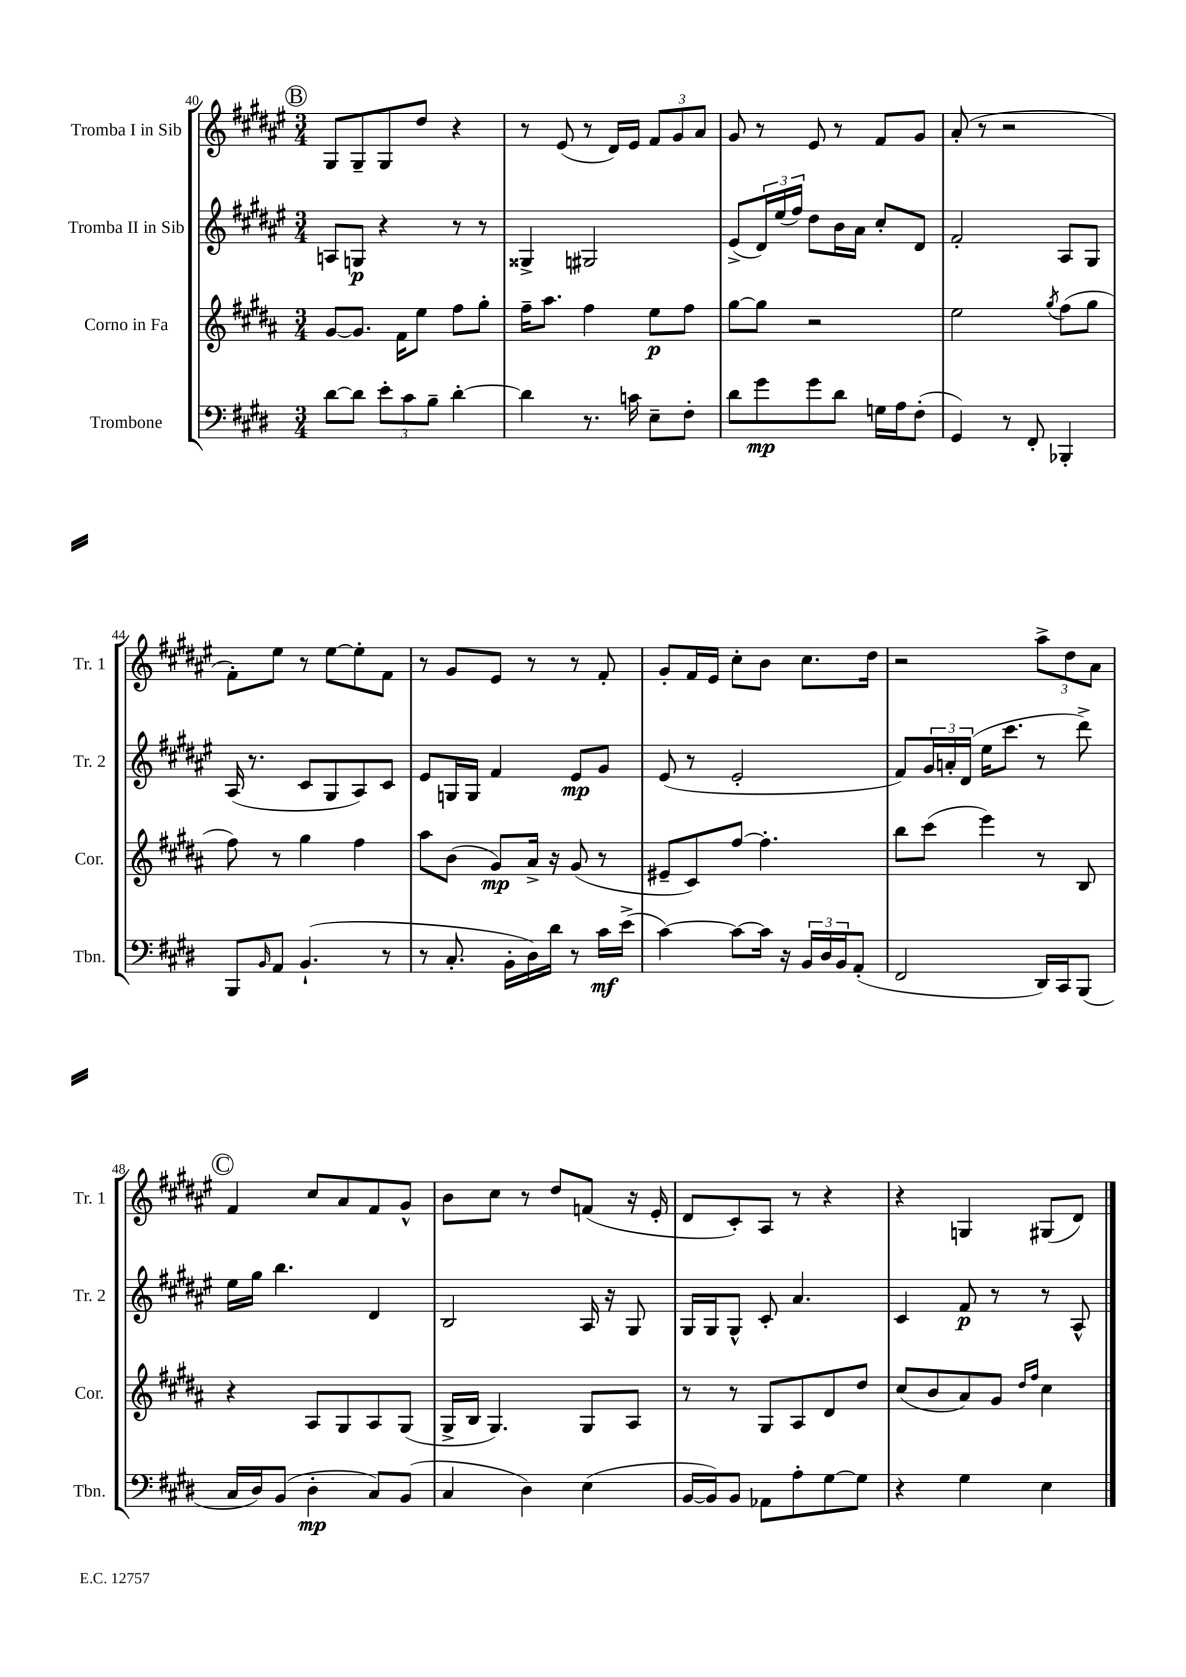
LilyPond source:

<<
\new StaffGroup <<
\new Staff = "s0" \with { instrumentName = "Tromba I in Sib" shortInstrumentName = "Tr. 1" } {
    \clef treble \key fis \major \numericTimeSignature \time 3/4
    \mark \markup { \circle "B" } gis8 gis8-- gis8 dis''8 r4 |
    r8 eis'8( r8 dis'16) eis'16 \tuplet 3/2 { fis'8 gis'8 ais'8 } |
    gis'8 r8 eis'8 r8 fis'8 gis'8 |
    ais'8-.( r8 r2 |
    fis'8-.) eis''8 r8 eis''8~ eis''8-. fis'8 |
    r8 gis'8 eis'8 r8 r8 fis'8-. |
    gis'8-. fis'16 eis'16 cis''8-. b'8 cis''8. dis''16 |
    r2 \tuplet 3/2 { ais''8-> dis''8 ais'8 } |
    \mark \markup { \circle "C" } fis'4 cis''8 ais'8 fis'8 gis'8-^ |
    b'8 cis''8 r8 dis''8 f'8( r16 eis'16-. |
    dis'8 cis'8-.) ais8 r8 r4 |
    r4 g4 gis8( dis'8) \bar "|." |
}
\new Staff = "s1" \with { instrumentName = "Tromba II in Sib" shortInstrumentName = "Tr. 2" } {
    \clef treble \key fis \major \numericTimeSignature \time 3/4
    \mark \markup { \circle "B" } a8 g8\p r4 r8 r8 |
    gisis4-> gis2 |
    eis'8->( \tuplet 3/2 { dis'16) eis''16( fis''16) } dis''8 b'16 ais'16 cis''8-. dis'8 |
    fis'2-. ais8 gis8 |
    ais16( r8. cis'8 gis8 ais8) cis'8 |
    eis'8 g16 g16 fis'4 eis'8\mp gis'8 |
    eis'8( r8 eis'2-. |
    fis'8) \tuplet 3/2 { gis'16 a'16-. dis'16( } eis''16 cis'''8. r8 dis'''8->) |
    \mark \markup { \circle "C" } eis''16 gis''16 b''4. dis'4 |
    b2 ais16 r16 gis8 |
    gis16 gis16 gis8-^ cis'8-. ais'4. |
    cis'4 fis'8\p r8 r8 ais8-^ \bar "|." |
}
\new Staff = "s2" \with { instrumentName = "Corno in Fa" shortInstrumentName = "Cor." } {
    \clef treble \key b \major \numericTimeSignature \time 3/4
    \mark \markup { \circle "B" } gis'8~ gis'8. fis'16 e''8 fis''8 gis''8-. |
    fis''16-- ais''8. fis''4 e''8\p fis''8 |
    gis''8~ gis''8 r2 |
    e''2 \acciaccatura { gis''8 } fis''8( gis''8 |
    fis''8) r8 gis''4 fis''4 |
    ais''8 b'8( gis'8\mp) ais'16-> r16 gis'8( r8 |
    eis'8-- cis'8) fis''8~ fis''4.-. |
    b''8 cis'''8( e'''4) r8 b8 |
    \mark \markup { \circle "C" } r4 ais8 gis8 ais8 gis8( |
    gis16-> b16 gis4.) gis8 ais8 |
    r8 r8 gis8 ais8 dis'8 dis''8 |
    cis''8( b'8 ais'8) gis'8 \grace { dis''16 fis''16 } cis''4 \bar "|." |
}
\new Staff = "s3" \with { instrumentName = "Trombone" shortInstrumentName = "Tbn." } {
    \clef bass \key e \major \numericTimeSignature \time 3/4
    \mark \markup { \circle "B" } dis'8~ dis'8 \tuplet 3/2 { e'8-. cis'8 b8-- } dis'4~-. |
    dis'4 r8. c'16 e8-- fis8-. |
    dis'8 gis'8\mp gis'8 dis'8 g16 a16 fis8-.( |
    gis,4) r8 fis,8-. bes,,4-. |
    b,,8 \grace { b,16 } a,8 b,4.-!( r8 |
    r8 cis8.-. b,16-. dis16) dis'16 r8 cis'16\mf e'16->( |
    cis'4~) cis'8~ cis'16 r16 \tuplet 3/2 { b,16 dis16 b,16 } a,8-.( |
    fis,2 dis,16) cis,16 b,,8( |
    \mark \markup { \circle "C" } cis16 dis16) b,8( dis4-.\mp cis8) b,8( |
    cis4 dis4) e4( |
    b,16~ b,16) b,8 aes,8 a8-. gis8~ gis8 |
    r4 gis4 e4 \bar "|." |
}
>>
>>
\layout { \context { \Score currentBarNumber = #40 } }
